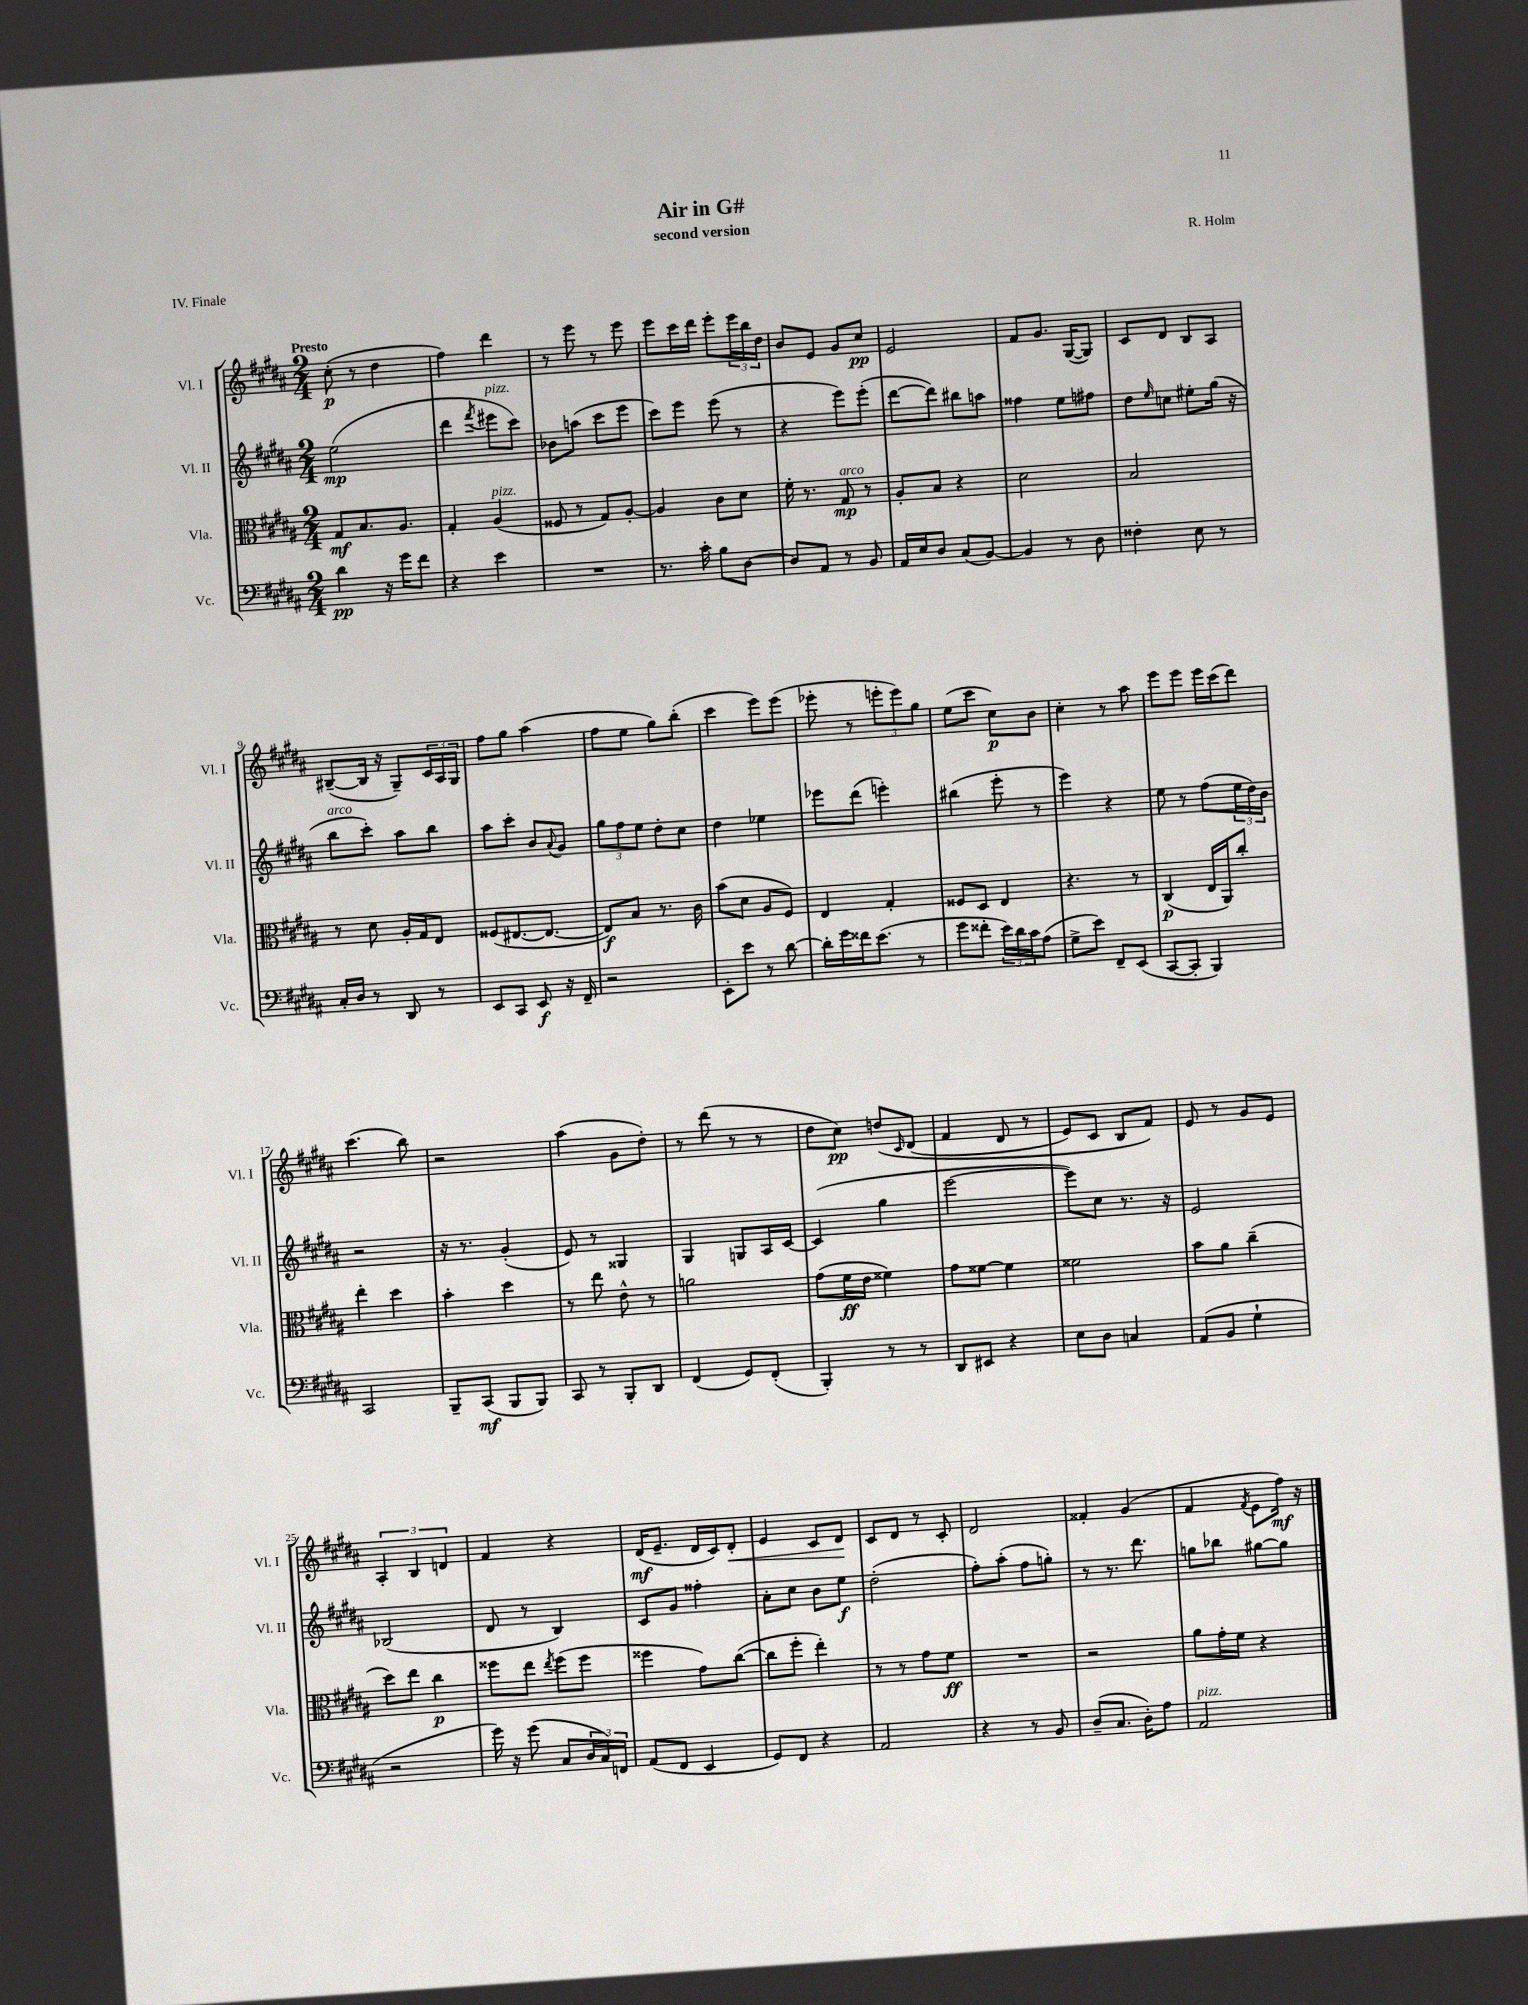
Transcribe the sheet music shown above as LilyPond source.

\header { title = "Air in G#" composer = "R. Holm" subtitle = "second version" piece = "IV. Finale" }
<<
\new StaffGroup <<
\new Staff = "s0" \with { instrumentName = "Vl. I" shortInstrumentName = "Vl. I" } {
    \clef treble \key b \major \numericTimeSignature \time 2/4 \tempo "Presto"
    cis''8-.\p( r8 dis''4 |
    fis''4) dis'''4 |
    r8 e'''8 r8 e'''8 |
    e'''8 cis'''16 dis'''16 e'''8-. \tuplet 3/2 { e'''16 b''16 dis''16 } |
    b'8 e'8 gis'8 cis''8\pp |
    e'2 |
    fis'8 gis'8. gis16~( gis8) |
    cis'8 dis'8 b8 ais8 |
    bis8~--( bis16 r16 gis8--) \tuplet 3/2 { cis'16 ais16 gis16 } |
    fis''8 gis''8 ais''4( |
    fis''8 e''8 gis''8) b''8-.( |
    cis'''4 e'''8) e'''8( |
    ees'''8-. r8 \tuplet 3/2 { e'''8-. e'''8) gis''8 } |
    e''8( cis'''8 cis''8\p) b'8 |
    cis''4-. r8 ais''8 |
    e'''8 e'''8 e'''16 cis'''16( dis'''8) |
    cis'''4.( b''8) |
    r2 |
    ais''4( gis'8 dis''8-.) |
    r8 dis'''8( r8 r8 |
    dis''8 cis''8\pp) d''8\( \grace { cis'16 } dis'8( |
    fis'4 dis'8 r8 |
    e'8) cis'8 b8 fis'8\) |
    e'8 r8 gis'8 e'8 |
    \tuplet 3/2 { ais4-. b4 d'4 } |
    fis'4 r4 |
    dis'16\mf( e'8.-- dis'16 cis'16) dis'8-.\< |
    e'4 cis'8 dis'8\! |
    cis'8 dis'8 r8 cis'8-. |
    dis'2 |
    fisis'4-. gis'4( |
    fis'4 \acciaccatura { fis'8 } e'8 fis''16\mf) r16 \bar "|." |
}
\new Staff = "s1" \with { instrumentName = "Vl. II" shortInstrumentName = "Vl. II" } {
    \clef treble \key b \major \numericTimeSignature \time 2/4
    e''2\mp( |
    dis'''4 \acciaccatura { fis'''8 } eis'''8^\markup { \italic "pizz." } cis'''8) |
    bes'8 a''8( cis'''8 e'''8 |
    cis'''8) e'''8 e'''8( r8 |
    r4 e'''8) e'''8-.( |
    dis'''8~ dis'''8) bis''8 a''8 |
    fisis''4 e''8 fis''8 |
    dis''8 \grace { e''16 } c''8 eis''8-. gis''16( r16 |
    b''8^\markup { \italic "arco" } cis'''8-.) ais''8 b''8 |
    ais''8 cis'''8-. b'8 \appoggiatura { ais'8 } gis'8 |
    \tuplet 3/2 { gis''8 fis''8 e''8 } dis''8-. cis''8 |
    dis''4 ees''4 |
    ees'''8 dis'''8( e'''4-.) |
    bis''4( e'''8-. r8 |
    e'''4) r4 |
    e''8 r8 fis''8( \tuplet 3/2 { e''16 dis''16) b'16 } |
    r2 |
    r16 r8. gis'4-.( |
    e'8) r8 gisis4 |
    gis4 g8 ais16 cis'16~ |
    cis'4( gis''4 |
    e'''2~ |
    e'''8) cis''8 r8. r16 |
    e'2 |
    bes2( |
    dis'8 r8 b4) |
    cis'8 gis'8 fisis''4-. |
    ais'8-. cis''8 b'8 e''8\f |
    dis''2-.( |
    fis''8-.) ais''8-.( fis''8 g''8-.) |
    r8 r8. dis'''8. |
    g''8 bes''8 gis''8~ gis''8 \bar "|." |
}
\new Staff = "s2" \with { instrumentName = "Vla." shortInstrumentName = "Vla." } {
    \clef alto \key b \major \numericTimeSignature \time 2/4
    gis8\mf b8. ais8. |
    gis4-. ais4^\markup { \italic "pizz." }( |
    fisis8 r8 gis8) ais8~-. |
    ais4 cis'8 dis'8 |
    fis'16-. r8. gis8\mp^\markup { \italic "arco" } r8 |
    ais8-. b8 r4 |
    dis'2 |
    b2 |
    r8 dis'8 ais16-. gis16 e8 |
    fisis8( eis8.~ eis8.~ |
    eis8\f) b8 r8. cis'16 |
    b'8( dis'8 ais8 fis8) |
    e4 gis4-. |
    fisis8 dis8 e4 |
    r4. r8 |
    cis4\p( e16 ais,16) cis''8-. |
    e''4-. dis''4 |
    b'4-. dis''4 |
    r8 e''8 e'8-^ r8 |
    a'2 |
    gis'8( fis'16\ff e'16 fisis'4) |
    gis'8 fisis'8~ fisis'4 |
    fisis'2 |
    b'8 ais'8 cis''4--( |
    dis''8) e''8 cis''4\p |
    fisis''8 e''8 \acciaccatura { e''8 } fisis''8( fisis''8 |
    fisis''4 gis'8) cis''8~( |
    cis''8 fis''8-. e''4-.) |
    r8 r8 gis'8 fis'8\ff |
    R2 |
    r2 |
    ais'8 gis'16-. fis'16 r4 \bar "|." |
}
\new Staff = "s3" \with { instrumentName = "Vc." shortInstrumentName = "Vc." } {
    \clef bass \key b \major \numericTimeSignature \time 2/4
    dis'4\pp r16 gis'16 fis'8 |
    r4 e'4 |
    R2 |
    r8. cis'16-. b8 dis8~ |
    dis8 ais,8 r8 b,8 |
    ais,16 e16 dis8 cis8( b,8~) |
    b,4 r8 dis8 |
    fisis4-. e8 r8 |
    cis16-. dis16 r8 dis,8 r8 |
    e,8 cis,8 e,8\f r16 fis,16-- |
    r2 |
    e,8-. e'8 r8 dis'8~ |
    dis'16-. gis'16 fisis'16 e'8.( r8 |
    gis'8 fisis'8-. \tuplet 3/2 { e'16) dis'16 cis'16 } ais8( |
    gis8-> e'8) fis,8-- e,8( |
    cis,8~ cis,8-. b,,4) |
    cis,2 |
    b,,8-- cis,8\mf( b,,8 b,,8) |
    cis,8 r8 b,,8-. dis,8 |
    fis,4( gis,8) fis,8-.( |
    b,,4-.) r8 r8 |
    dis,8 eis,8 r4 |
    e8 dis8 c4 |
    ais,8( b,8 gis4-! |
    r2 |
    gis'16) r16 gis'8( cis8 \tuplet 3/2 { dis16 cis16) f,16 } |
    ais,8( fis,8 e,4 |
    gis,8) fis,8 r4 |
    ais,2 |
    r4 r8 b,8 |
    dis8--( cis8. dis16-.) ais8 |
    ais,2^\markup { \italic "pizz." } \bar "|." |
}
>>
>>
